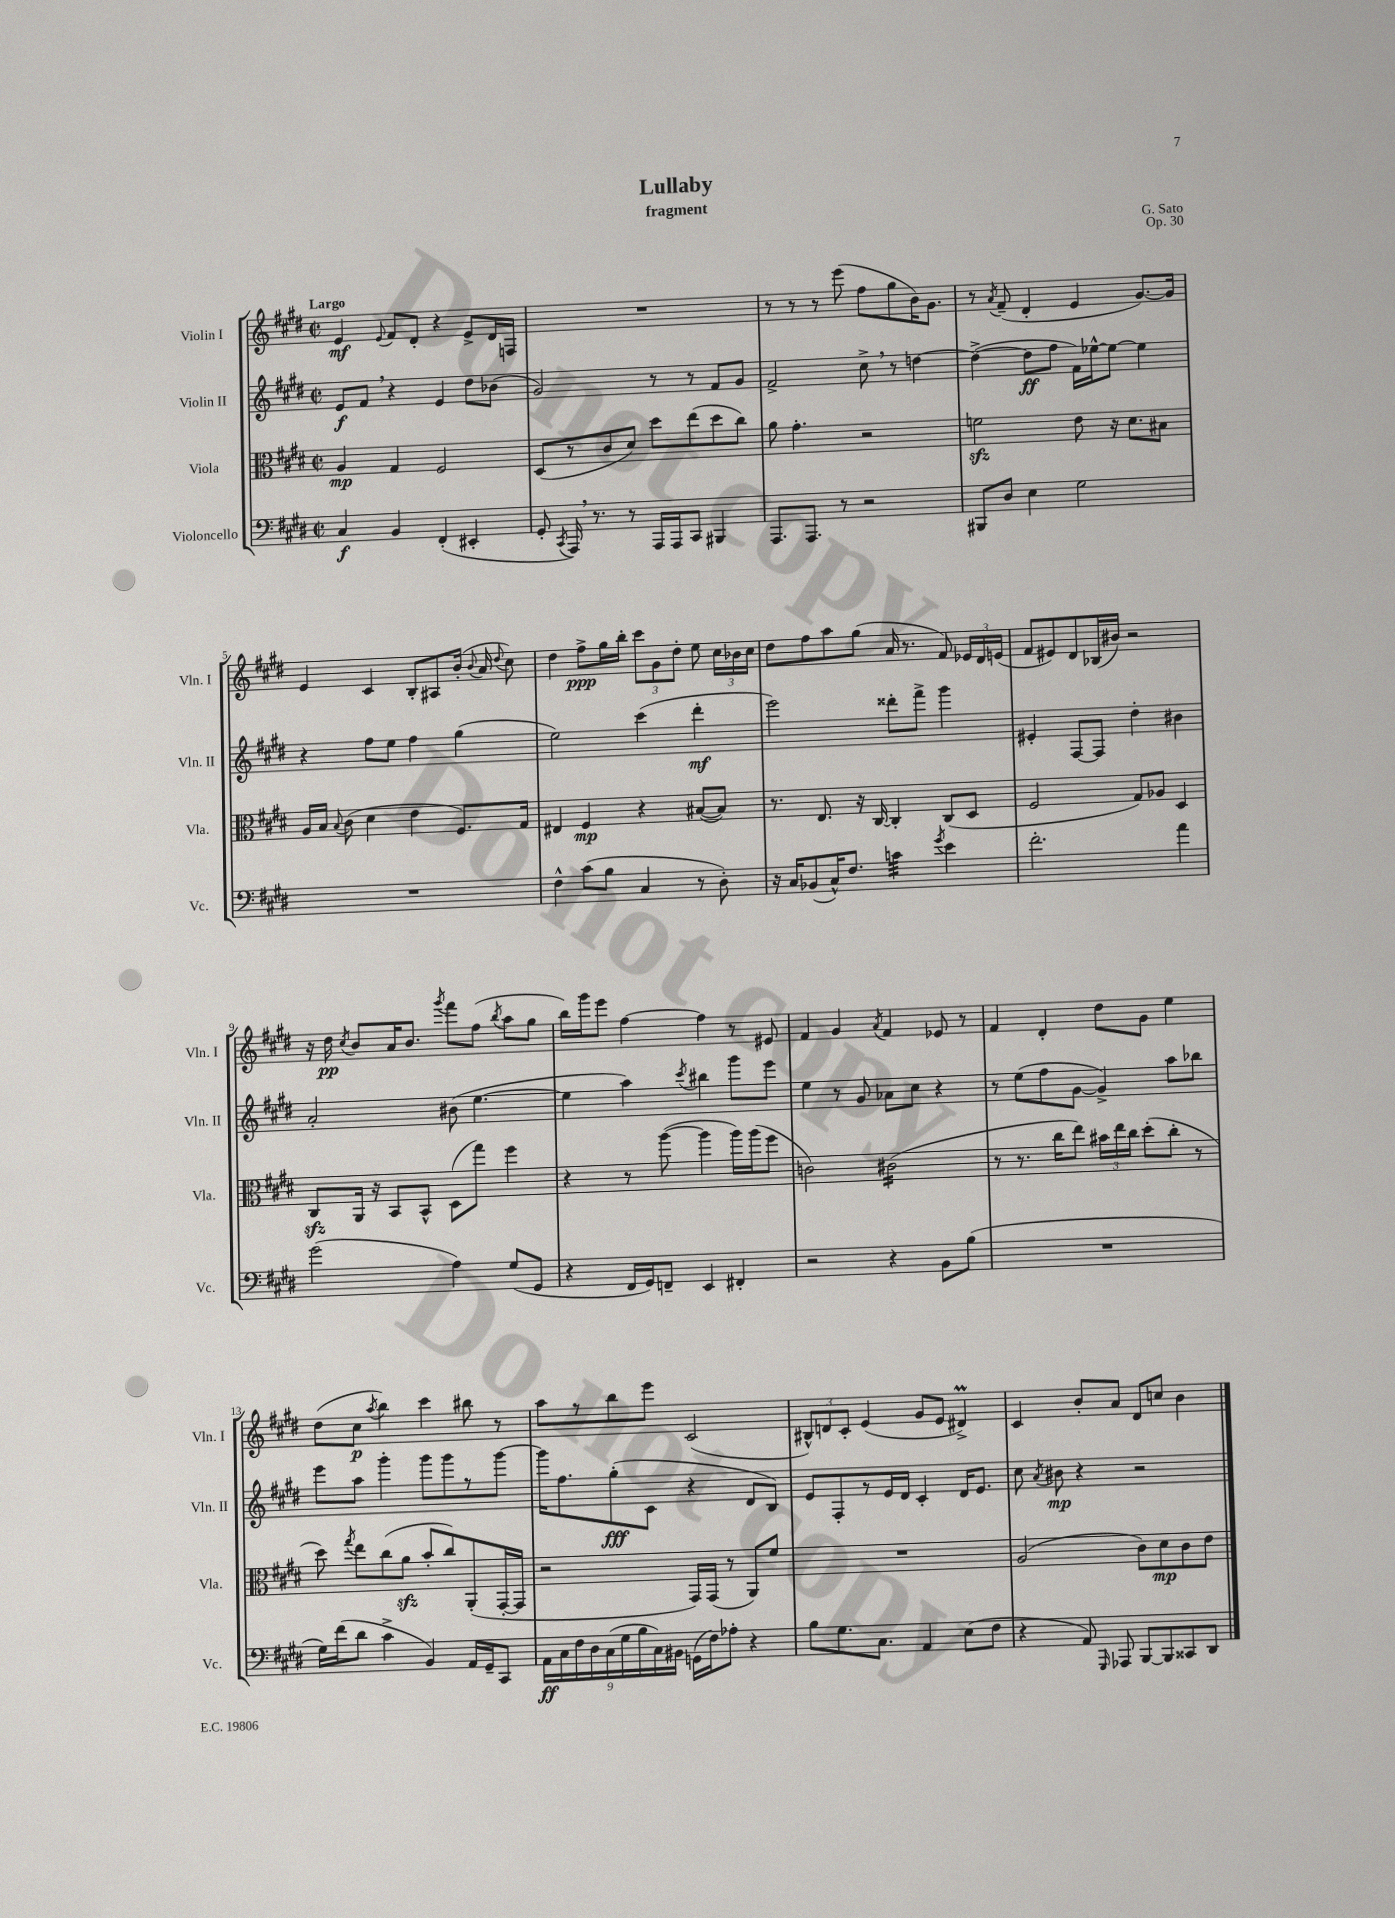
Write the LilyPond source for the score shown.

\header { title = "Lullaby" composer = "G. Sato" subtitle = "fragment" opus = "Op. 30" }
<<
\new StaffGroup <<
\new Staff = "s0" \with { instrumentName = "Violin I" shortInstrumentName = "Vln. I" } {
    \clef treble \key e \major \defaultTimeSignature \time 2/2 \tempo "Largo"
    \autoBeamOff e'4\mf \appoggiatura { e'8 } fis'8[ dis'8]-. r4 e'8[-> dis'16 f16] |
    R1 |
    r8 r8 r8 e'''8( fis''8[ gis''8 b'16) gis'8.] |
    r8 \acciaccatura { a'8 } fis'8--( dis'4-. e'4 gis'8.[~) gis'16] |
    e'4 cis'4 b8[-. ais8 b'16]-.( \appoggiatura { b'8 } a'16 \appoggiatura { dis''8 } cis''8) |
    dis''4 fis''8[->\ppp gis''16 b''16]-. \tuplet 3/2 { cis'''8[ gis'8 dis''8]-. } e''8 \tuplet 3/2 { cis''16[ bes'16 cis''16] } |
    dis''8[ fis''8 a''8 gis''8]( a'16 r8. fis'8) \tuplet 3/2 { ees'16[ dis'16 e'16]( } |
    fis'8[ eis'8) dis'8 bes16( bis'16]) r2 |
    r16 dis''16\pp \acciaccatura { cis''8 } b'8[ a'16 b'8.] \acciaccatura { gis'''8 } fis'''8[ fis''8]( \acciaccatura { b''8 } a''8[ gis''8] |
    b''16[) gis'''16 e'''8] fis''4~ fis''4 r8 eis'8 |
    fis'4 gis'4 \acciaccatura { a'8 } fis'4 ees'8 r8 |
    fis'4 dis'4-. dis''8[ gis'8] e''4 |
    dis''8[( cis''8]\p \acciaccatura { a''8 } b''4) cis'''4 bis''8 r8 |
    a''8[ r8 b''8 e'''8] cis'2( |
    \tuplet 3/2 { bis8[-^) d'8 cis'8]-. } e'4( gis'8[ e'8] dis'4->\prall) |
    cis'4 b'8[-. a'8] dis'8[ c''8] b'4 \bar "|." |
}
\new Staff = "s1" \with { instrumentName = "Violin II" shortInstrumentName = "Vln. II" } {
    \clef treble \key e \major \defaultTimeSignature \time 2/2
    \autoBeamOff e'8[\f fis'8] \breathe r4 e'4 dis''8[ bes'8]( |
    gis'2) r8 r8 fis'8[ gis'8] |
    fis'2-> cis''8-> \breathe r8 d''4~ |
    d''4~->( d''8[\ff fis''8] fis'16[) ees''16~-^ ees''8]~ ees''4 |
    r4 fis''8[ e''8] fis''4 gis''4( |
    e''2) cis'''4( dis'''4-.\mf |
    e'''2) disis'''8[-. fis'''8]-> gis'''4 |
    eis'4-. fis8[~ fis8] dis''4-. bis'4 |
    a'2-. bis'8( e''4.~ |
    e''4 a''4) \acciaccatura { cis'''8 } bis''4 gis'''8[ e'''8] |
    e''4 r8 gis'8 aes'8[ cis''8] r4 |
    r8 e''8[( fis''8 gis'8]~ gis'4->) a''8[ bes''8] |
    e'''8[ a''8] gis'''4-. gis'''8[ gis'''8 r8 gis'''8]~ |
    gis'''16[ fis''8. gis''8-.\fff( cis'8] r4 dis'8[ b8]) |
    e'8[ fis8-. r8 e'16 dis'16] cis'4-. dis'16[ e'8.] |
    cis''8 \acciaccatura { a'8 } bis'8\mp r4 r2 \bar "|." |
}
\new Staff = "s2" \with { instrumentName = "Viola" shortInstrumentName = "Vla." } {
    \clef alto \key e \major \defaultTimeSignature \time 2/2
    \autoBeamOff a4\mp gis4 fis2 |
    dis8[( r8 cis'8 dis'8]) dis''8[ e''8( dis''8 cis''8]) |
    a'8 gis'4.-. r2 |
    f'2\sfz e'8 r16 dis'8.[ bis8] |
    a16[ b16] \appoggiatura { b8 } cis'8( dis'4 e'4 fis8.[) gis16] |
    eis4 fis4\mp r4 bis8[~( bis8]) |
    r8. e8. r16 cis16~ cis4-. cis8[( dis8] |
    fis2 gis8[) aes8] dis4 |
    cis8[\sfz a,16] r16 b,8[ b,8]-^ dis8[( gis''8]) fis''4 |
    r4 r8 a''8~( a''4 a''16[) a''16( fis''8] |
    c'2) cis'2:16( |
    r8 r8. cis''16[ e''8]) \tuplet 3/2 { bis'16[ e''16 cis''16] } dis''8[-.( cis''8]-. r8 |
    dis''8) \acciaccatura { gis''8 } e''8[ cis''8( a'8]\sfz b'8[-. cis''8) a,8-.( gis,16~-. gis,16] |
    r2 gis,16[) gis,16]( r8 a,8[) fis'8] |
    R1 |
    a2( cis'8[) dis'8\mp cis'8 e'8] \bar "|." |
}
\new Staff = "s3" \with { instrumentName = "Violoncello" shortInstrumentName = "Vc." } {
    \clef bass \key e \major \defaultTimeSignature \time 2/2
    \autoBeamOff cis4\f b,4 fis,4-.( eis,4-. |
    gis,8-. \acciaccatura { cis,8 } a,,16) \breathe r8. r8 a,,16[ a,,16 cis,8] bis,,4 |
    a,,8.[ a,,8.] r8 r2 |
    bis,,8[ dis8] e4 gis2 |
    R1 |
    fis4-^ cis'8[( b8] cis4 r8 dis8-.) |
    r16 cis16[ bes,8( cis16-^) fis8.] c'4:32 \acciaccatura { gis'8 } e'4 |
    fis'2.-. a'4 |
    gis'2( a4) gis8[( gis,8] |
    r4 fis,16[ gis,16) f,8]-- e,4 fis,4-. |
    r2 r4 b,8[ b8]( |
    R1 |
    gis16[) fis'16( dis'8] cis'4-> b,4) a,16[ gis,16-- cis,8] |
    \tuplet 9/8 { a,16[\ff cis16 fis16 dis16 cis16( gis16 b16 cis16) bis,16] } g,16[( fis16) aes8]-. r4 |
    b8[ gis8. cis8.] a,4 e8[( fis8] |
    r4 a,8) \grace { gis,,16 } aes,,8 b,,8[~ b,,8 cisis,8 dis,8] \bar "|." |
}
>>
>>
